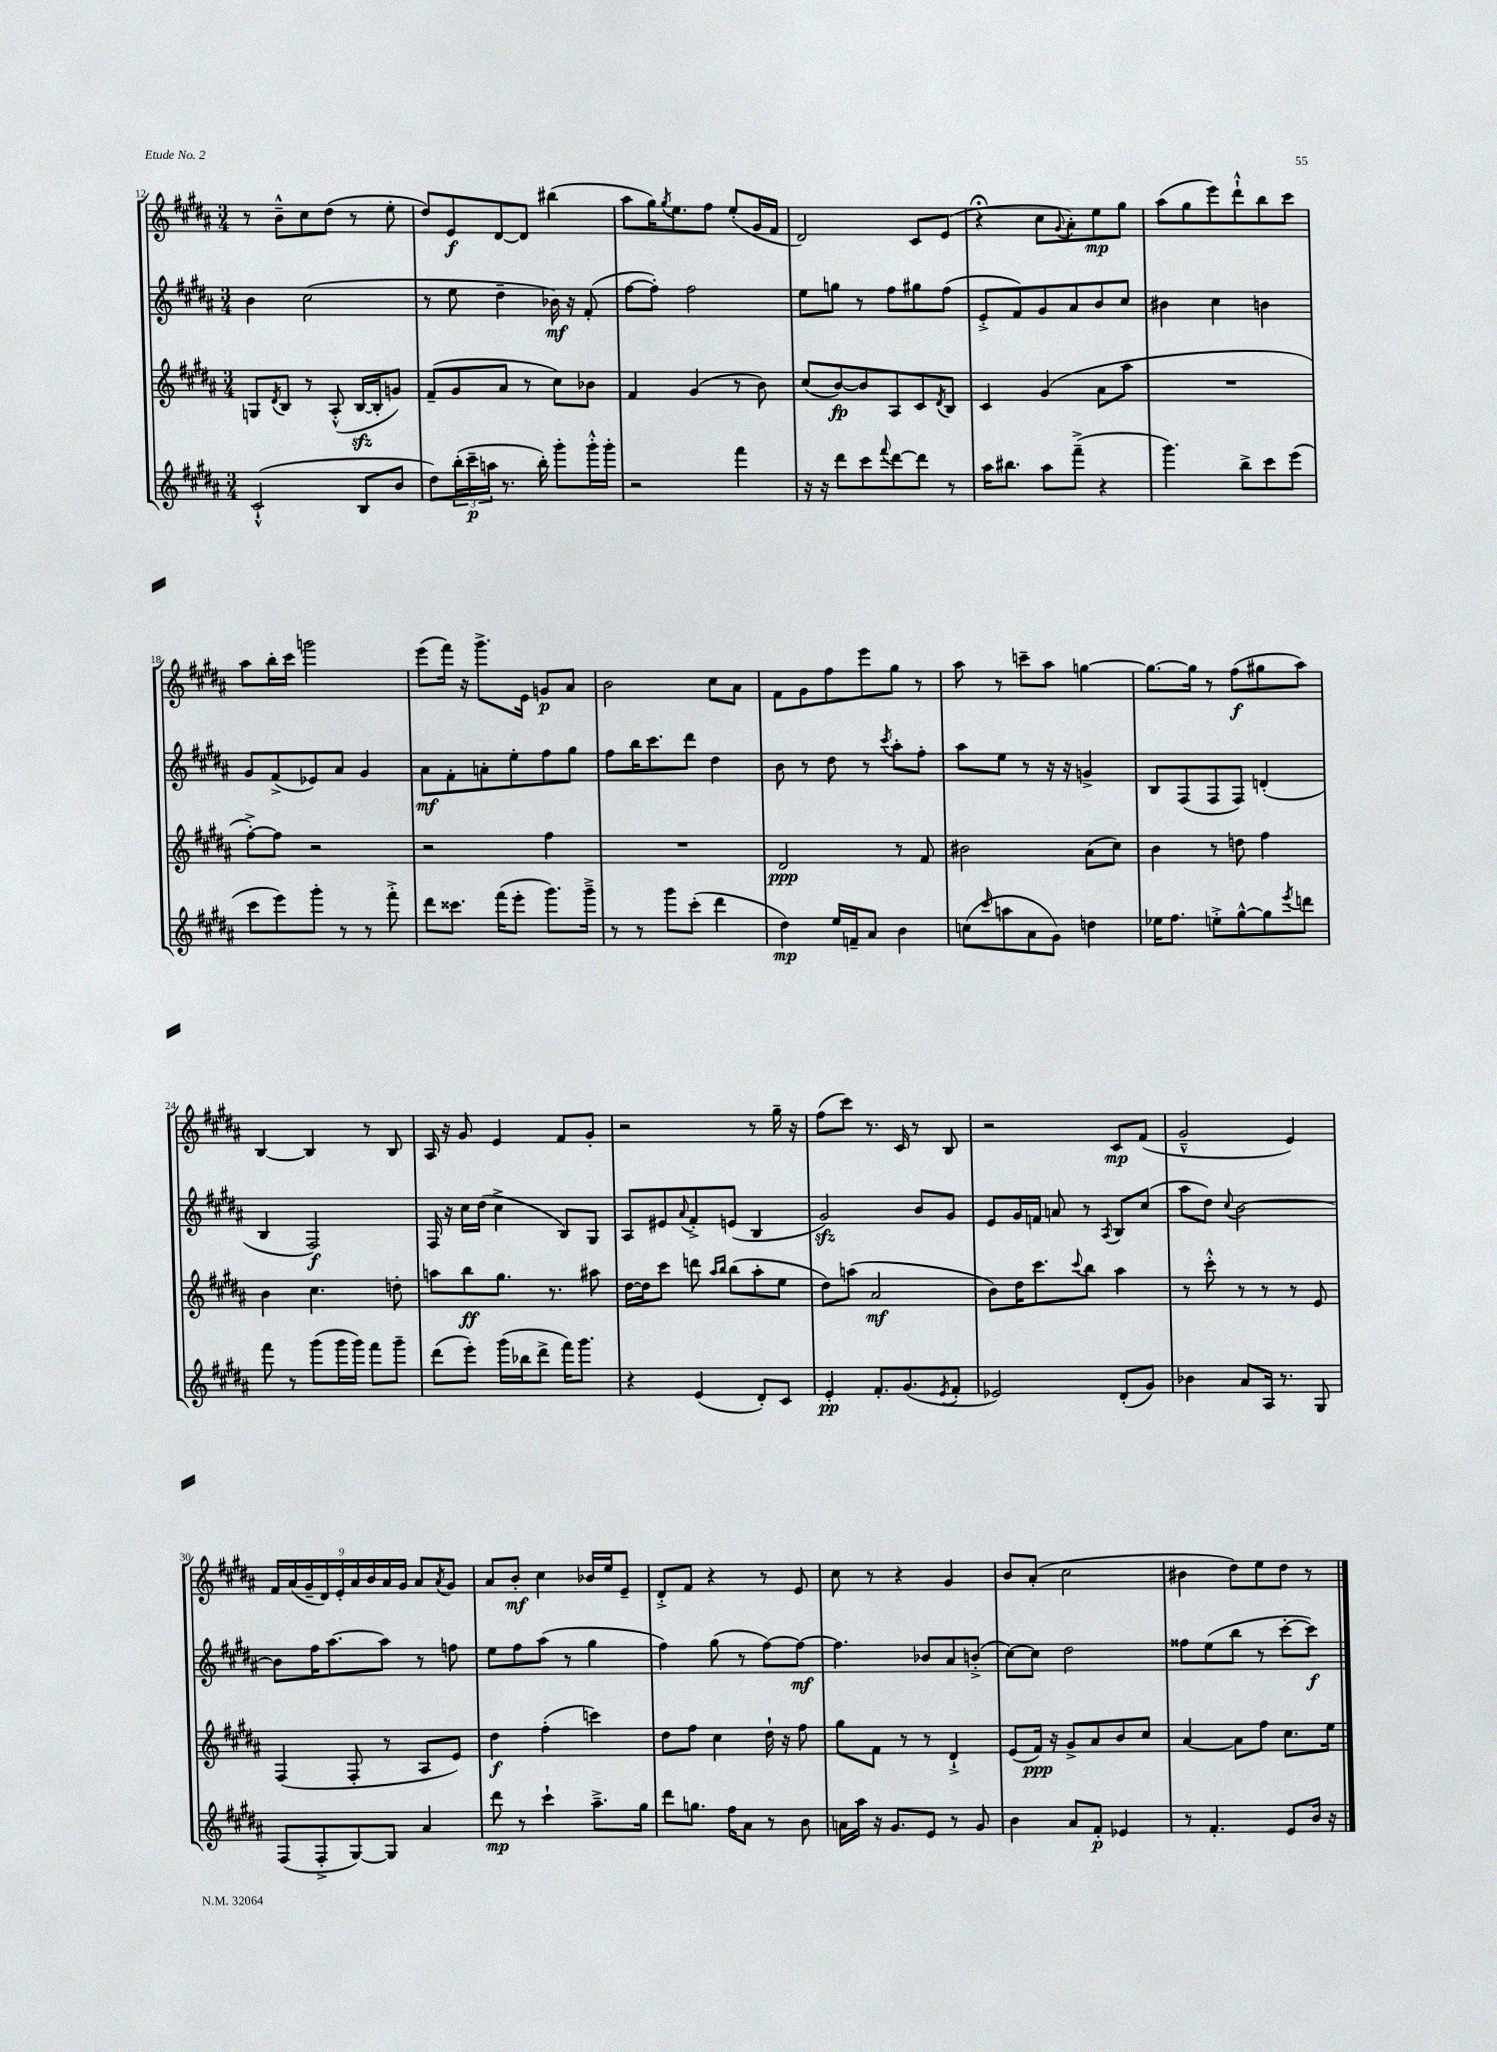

**kern	**kern	**kern	**kern
*staff4	*staff3	*staff2	*staff1
*clefG2	*clefG2	*clefG2	*clefG2
*k[f#c#g#d#a#]	*k[f#c#g#d#a#]	*k[f#c#g#d#a#]	*k[f#c#g#d#a#]
*M3/4	*M3/4	*M3/4	*M3/4
(2c#`^^	8G	4b	8r
.	8qd#	.	.
.	8B	.	8b~^^
.	8r	(2cc#	8cc#
.	(8A#'^^	.	(8dd#
8B	[16B	.	8r
.	16B']	.	.
8b	8g)	.	8ee'
=	=	=	=
8dd#)	(8f#~	8r	8dd#)
(24bb'	8g#	8ee	8e
24ccc#~	.	.	.
24aa	.	.	.
8.r	8a#	4dd#~	[8d#
.	8r	.	8d#]
16bb')	.	.	.
8ggg#'	8cc#)	16b-)	(4bb#
.	.	16r	.
16ggg#'^^	8b-	(8f#'	.
16ggg#'	.	.	.
=	=	=	=
2r	4f#	[8ff#	8aa#
.	.	8ff#'])	16gg#)
.	.	.	8qgg#
.	.	.	8.ee
.	(4g#	2ff#	.
.	.	.	8ff#
4fff#	8r	.	(8ee'
.	8b)	.	16g#
.	.	.	16f#
=	=	=	=
16r	(8cc#	8ee	2d#)
16r	.	.	.
8ddd#	[8b)	8gg	.
8ccc#	8b]	8r	.
8qqfff#	.	.	.
[8ddd#	8A#	8ff#	.
8ddd#]	8c#	8gg#	8c#
.	8qd#	.	.
8r	8B	(8ff#	(8e
=	=	=	=
16aa#	4c#	8e'^	4r;
8.bb#	.	.	.
.	.	8f#)	.
8aa#	(4g#	8g#	8cc#
.	.	.	8qqg#
(8fff#~^	.	8a#	8a#')
4r	8a#	8b	8ee
.	8aa#	8cc#	8gg#
=	=	=	=
4.ggg#)	2.r	4b#	(8aa#
.	.	.	8gg#
.	.	4cc#	8eee)
8bb^	.	.	8ddd#`^^
8ccc#	.	4b	8bb
(8eee	.	.	8ccc#
=	=	=	=
8ccc#	[8ff#'^)	8g#	8aa#
8eee)	8ff#]	(8f#^	16bb'
.	.	.	16ccc#
8ggg#'	2r	8e-)	2ggg
8r	.	8a#	.
8r	.	4g#	.
8fff#'^	.	.	.
=	=	=	=
8ddd#	2r	8a#	(8eee
8.ccc##	.	8f#'	16fff#)
.	.	.	16r
.	.	8a'	8.ggg#^
(16fff#	.	.	.
8eee'	.	8ee'	.
.	.	.	16e
8.ggg#)	4ff#	8ff#	8g
.	.	8gg#	8a#
16ggg#~^	.	.	.
=	=	=	=
8r	2.r	8ff#	2b
8r	.	16bb	.
.	.	8.ccc#	.
8ggg#	.	.	.
(8ccc#'	.	8ddd#	.
4ddd#	.	4dd#	8cc#
.	.	.	8a#
=	=	=	=
4dd#)	2d#	8b	8f#
.	.	8r	8g#
16ee	.	8dd#	8ff#
16f~	.	.	.
8a#	.	8r	8eee
.	.	8qccc#	.
4b	8r	8aa#'	8gg#
.	8f#	8ff#'	8r
=	=	=	=
(8cc	2b#	8aa#	8aa#
16qqccc#	.	.	.
8aa	.	8ee	8r
8a#	.	8r	8ccc~
8g#)	.	16r	8aa#
.	.	16r	.
4dd	(8a#	4g^	[4gg
.	8cc#)	.	.
=	=	=	=
16ee-	4b	8B	8.gg_
8.ff#	.	.	.
.	.	(8F#	.
.	.	.	16gg]
8ee'^	8r	8F#	8r
[8gg#^^	8dd	8F#)	(8ff#
8gg#]	4ff#	(4d'	8gg#
8qeee	.	.	.
8ddd	.	.	8aa#)
=	=	=	=
8fff#	4b	4B	[4B
8r	.	.	.
(8ggg#	4.cc#	2F#)	4B]
16ggg#	.	.	.
16ggg#)	.	.	.
8fff#	.	.	8r
8ggg#~	8dd'	.	8B
=	=	=	=
(8ddd#	8aa	16F#	16A#
.	.	16r	16r
8eee')	8bb	16cc#	8g#
.	.	(16dd#	.
(16ggg#	8.gg#	4cc#^	4e
16bb-	.	.	.
8ddd#^	.	.	.
.	8.r	.	.
16fff#)	.	8B)	8f#
8.ggg#	.	.	.
.	8aa#	8G#	8g#'
=	=	=	=
4r	[16dd#	8A#	2r
.	16dd#]	.	.
.	8ccc#	8e#	.
.	.	8qqa#	.
(4e	8ddd	8f#'^	.
.	16qqaa#	.	.
.	16qqbb	.	.
.	(8bb	(8e	.
8d#')	8aa#'	4B	8r
8c#	8ee	.	16gg#~
.	.	.	16r
=	=	=	=
4e'	8dd#)	2g#)	(8ff#
.	(8aa	.	8ccc#)
8.f#'	2a#	.	8.r
(8.g#	.	.	16c#
.	.	8b	8r
8qe	.	.	.
8f#'	.	8g#	8B
=	=	=	=
2e-)	8b)	8e	2r
.	16dd#	16g#	.
.	8.ccc#	16f	.
.	.	8a	.
.	8qqccc#	.	.
.	8bb	8r	.
.	.	8qA#	.
(8d#'	4aa#	8B	8c#
8g#)	.	(8cc#	(8f#
=	=	=	=
4b-	8r	8aa#	2g#~^^
.	8ccc#'^^	8dd#)	.
.	.	8qqcc#	.
8a#	8r	[2b	.
16A#	8r	.	.
8.r	.	.	.
.	8r	.	4e)
8G#	8e	.	.
=	=	=	=
(8F#	(4F#	8b]	18f#
.	.	.	(18a#
.	.	.	18g#~
8F#'^	.	16ff#	.
.	.	.	18d#)
.	.	[8.aa#	.
.	.	.	18e'
[8G#)	8F#'	.	.
.	.	.	18a#
.	.	.	18b
8G#]	8r	8aa#]	.
.	.	.	18a#
.	.	.	18g#
4a#	8A#	8r	8a#
.	.	.	8qa#
.	8e)	8ff	8g#
=	=	=	=
8ddd#	4dd#	8ee	8a#
8r	.	8ff#	8b'
4ccc#`	(4ff#'	(8aa#	4cc#
.	.	8r	.
8.aa#~^	4ccc)	4gg#	16b-
.	.	.	16ee
.	.	.	8e~
16gg#	.	.	.
=	=	=	=
8ddd#	8dd#	4ff#)	8d#'^
8.gg	8ff#	.	8f#
.	4cc#	(8gg#	4r
16ff#	.	.	.
8a#	.	8r	.
8r	16dd#`	[8ff#)	8r
.	16r	.	.
8b	8ff#	8ff#_	8e
=	=	=	=
16a	8gg#	4.ff#]	8cc#
16aa#	.	.	.
16r	8f#	.	8r
8.g#	.	.	.
.	8r	.	4r
8e	8r	8b-	.
8r	4d#`^	8a#	4g#
8g#	.	(8b'^	.
=	=	=	=
4b	(8e	[8cc#)	8b
.	16f#)	8cc#]	(8a#'
.	16r	.	.
8a#	8g#^	2dd#	2cc#
8f#'	8a#	.	.
4e-	8b	.	.
.	8cc#	.	.
=	=	=	=
8r	[4a#	8ff##	4b#
4.f#'	.	(8ee	.
.	8a#]	8bb	8dd#)
.	8ff#	8r	8ee
8e	8.cc#	[8ccc#'	8dd#
16b	.	8ccc#])	8r
16r	16ee	.	.
==	==	==	==
*-	*-	*-	*-
